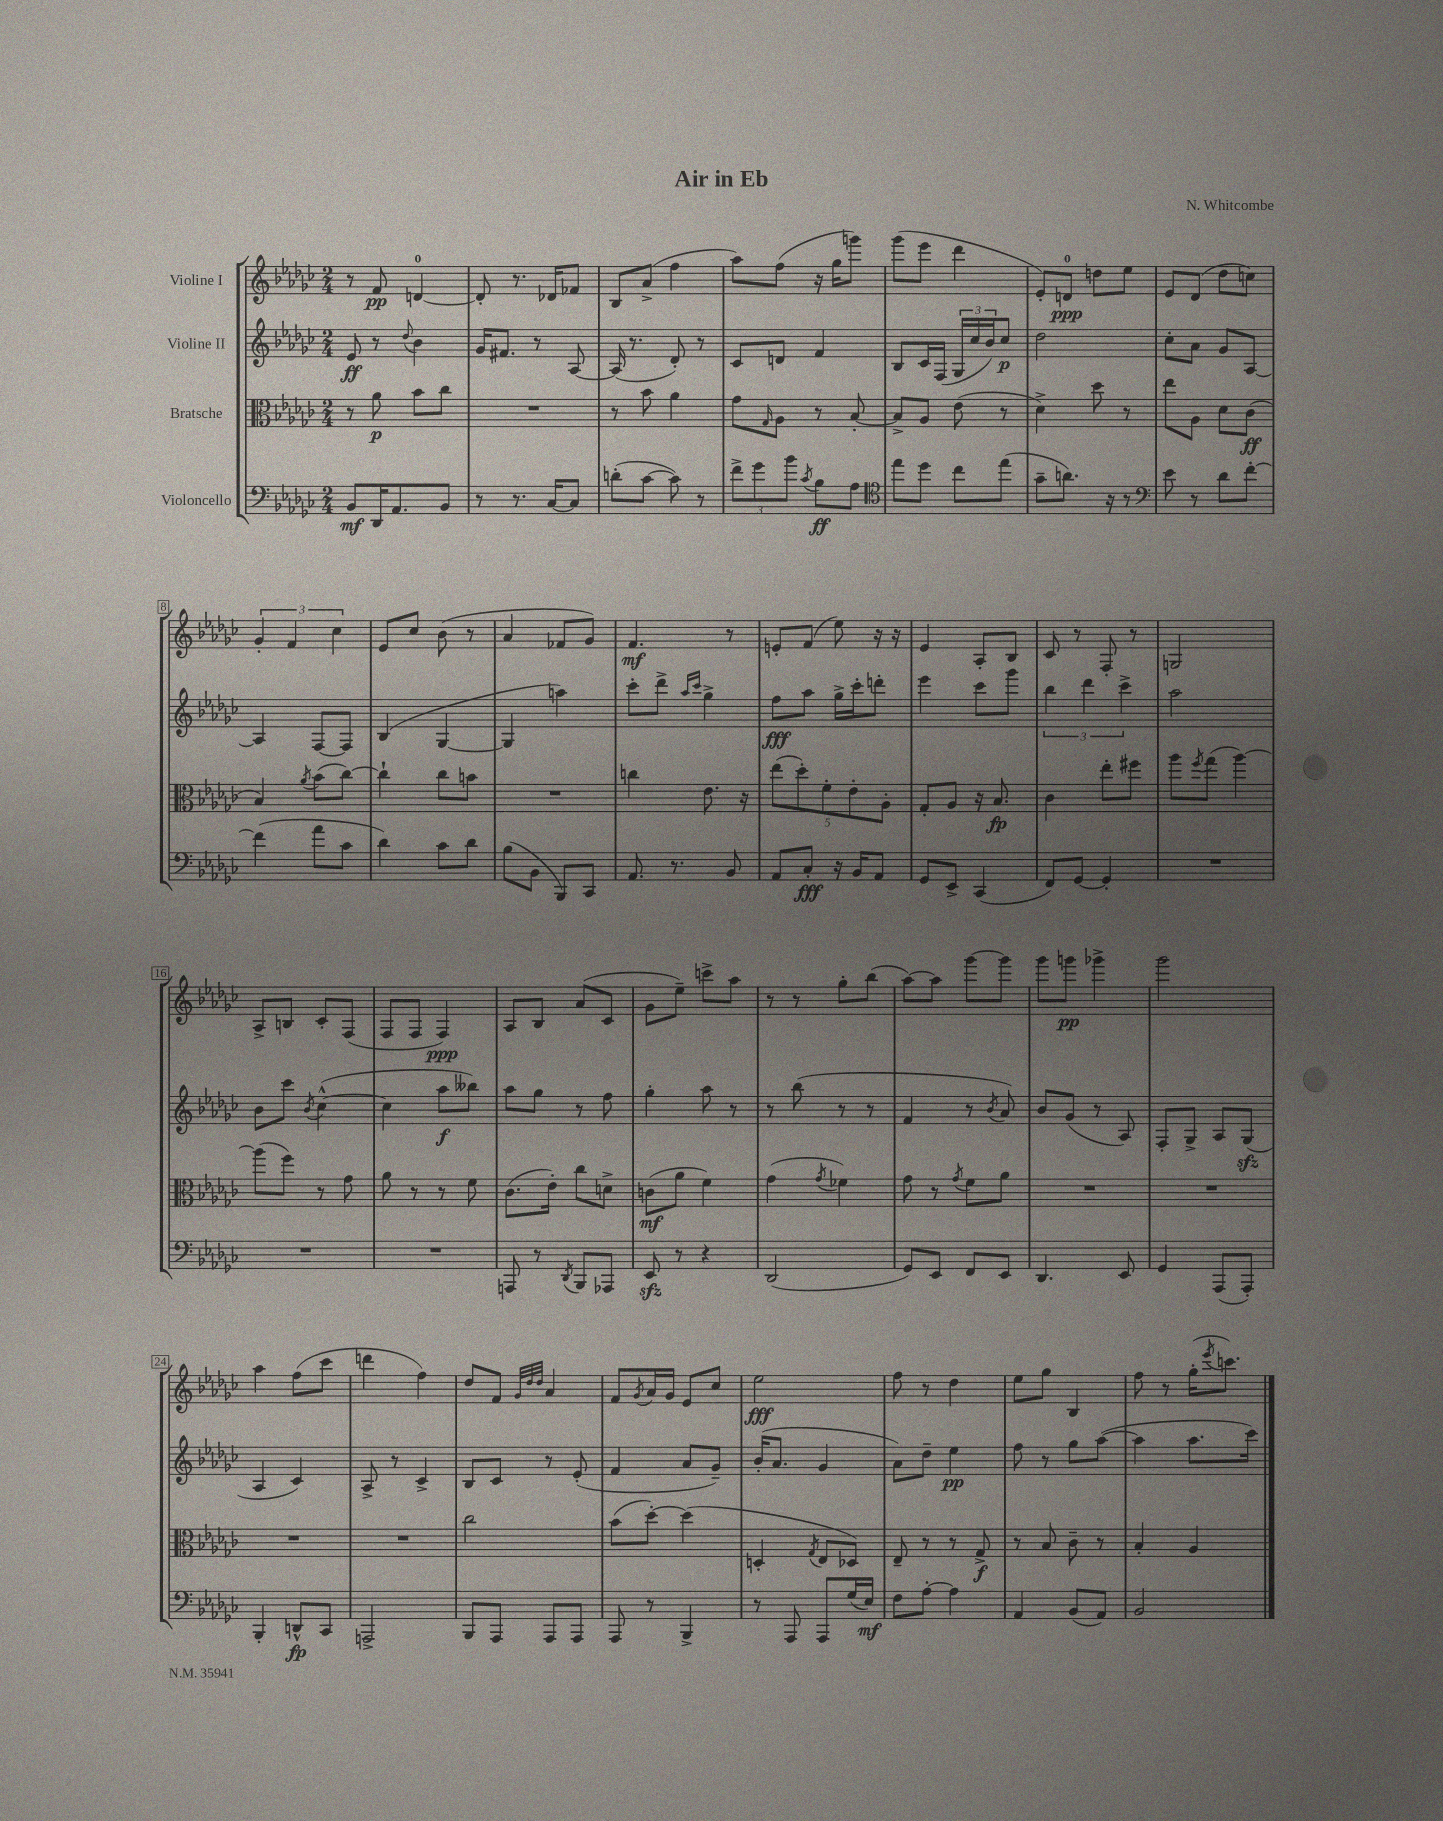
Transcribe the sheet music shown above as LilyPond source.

\header { title = "Air in Eb" composer = "N. Whitcombe" }
<<
\new StaffGroup <<
\new Staff = "s0" \with { instrumentName = "Violine I" } {
    \clef treble \key ges \major \numericTimeSignature \time 2/4
    r8 f'8\pp d'4-0~ |
    d'8-. r8. des'16 fes'8 |
    bes8 aes'8->( f''4 |
    aes''8) f''8( r16 ges''16 g'''8) |
    ges'''8( ees'''8 des'''4 |
    ees'8-.) d'8-0\ppp d''8 ees''8 |
    ees'8 des'8( des''8 c''8) |
    \tuplet 3/2 { ges'4-. f'4 ces''4 } |
    ees'8 ces''8 bes'8( r8 |
    aes'4 fes'8 ges'8) |
    f'4.\mf r8 |
    e'8-. f'8( ees''8) r16 r16 |
    ees'4 aes8-. bes8 |
    ces'8 r8 f8-. r8 |
    g2 |
    aes8-> b8 ces'8-. f8( |
    f8 f8 f4\ppp) |
    aes8 bes8 aes'8( ces'8 |
    ges'8 ees''8--) c'''8-> aes''8 |
    r8 r8 ges''8-. bes''8( |
    aes''8~) aes''8 ges'''8~ ges'''8 |
    ges'''8 g'''8\pp ges'''4-> |
    ges'''2 |
    aes''4 f''8( ces'''8 |
    d'''4 f''4) |
    des''8 f'8 \grace { ges'32 des''32 des''32 } aes'4 |
    f'8 \acciaccatura { ges'8 } aes'16 ges'16 ees'8 ces''8 |
    ees''2\fff |
    f''8 r8 des''4 |
    ees''8 ges''8 bes4 |
    f''8 r8 ges''16-.( \acciaccatura { ees'''8 } c'''8.) \bar "|." |
}
\new Staff = "s1" \with { instrumentName = "Violine II" } {
    \clef treble \key ges \major \numericTimeSignature \time 2/4
    ees'8\ff r8 \appoggiatura { des''8 } bes'4 |
    ges'16 fis'8. r8 aes8~ |
    aes16( r8. des'8-.) r8 |
    ces'8 d'8 f'4 |
    bes8 ces'16 f16( \tuplet 3/2 { ges16 ces''16 bes'16) } ces''8\p |
    des''2 |
    ces''8-. aes'8 ges'8 aes8~ |
    aes4 f8~ f8 |
    bes4( ges4~ |
    ges4 a''4) |
    ces'''8-. des'''8-> \grace { aes''16 ces'''16 } ges''4-> |
    f''8\fff aes''8 ges''16-> ces'''16-. d'''8-. |
    ees'''4 ces'''8 ges'''8 |
    \tuplet 3/2 { bes''4 des'''4 ces'''4-> } |
    aes''2 |
    bes'8 ces'''8 \acciaccatura { bes'8 } ces''4~-^( |
    ces''4 aes''8\f beses''8) |
    aes''8 ges''8 r8 f''8 |
    ges''4-. aes''8 r8 |
    r8 bes''8( r8 r8 |
    f'4 r8 \acciaccatura { bes'8 } aes'8) |
    bes'8 ges'8( r8 aes8) |
    f8-. ges8-> aes8 ges8\sfz( |
    aes4 ces'4) |
    aes8-> r8 ces'4-> |
    bes8 ces'8 r8 ees'8-.( |
    f'4 aes'8 ges'8--) |
    bes'16-.( aes'8. ges'4 |
    aes'8) des''8-- ees''4\pp |
    f''8 r8 ges''8 aes''8~( |
    aes''4 aes''8. ces'''16) \bar "|." |
}
\new Staff = "s2" \with { instrumentName = "Bratsche" } {
    \clef alto \key ges \major \numericTimeSignature \time 2/4
    r8 aes'8\p bes'8 ces''8 |
    R2 |
    r8 bes'8 aes'4 |
    ges'8 \grace { ges16 } aes8 r8 bes8~-. |
    bes8-> aes8 ees'8( r8 |
    des'4->) des''8 r8 |
    ees''8 aes8 des'8 ces'8\ff( |
    bes4) \acciaccatura { aes'8 } bes'8( ces''8~) |
    ces''4-! ces''8 b'8 |
    R2 |
    c''4 ees'8. r16 |
    \tuplet 5/4 { ees''8( des''8-.) f'8-. ees'8-. aes8-. } |
    ges8-. aes8 r16 bes8.\fp |
    ces'4 ees''8-. fis''8 |
    aes''8 \acciaccatura { f''8 } ges''8( aes''4~) |
    aes''8( f''8) r8 ges'8 |
    aes'8 r8 r8 f'8 |
    ces'8.( ees'16-.) ces''8 d'8-> |
    c'8\mf( aes'8 f'4) |
    ges'4( \acciaccatura { ges'8 } fes'4) |
    ges'8 r8 \acciaccatura { ges'8 } f'8 aes'8 |
    R2 |
    R2 |
    R2 |
    R2 |
    ces''2 |
    bes'8( des''8~-.) des''4( |
    d4-. \acciaccatura { ges8 } ees8 des8) |
    ees8-- r8 r8 ges8->\f |
    r8 bes8 ces'8-- r8 |
    bes4-. aes4 \bar "|." |
}
\new Staff = "s3" \with { instrumentName = "Violoncello" } {
    \clef bass \key ges \major \numericTimeSignature \time 2/4
    bes,8\mf des,16 aes,8. bes,8 |
    r8 r8. ces16~ ces8 |
    d'8-.( ces'8~ ces'8) r8 |
    \tuplet 3/2 { f'8-> ges'8 bes'8 } \acciaccatura { ces'8 } bes8\ff aes8 |
    \clef tenor ees''8 des''8 ces''8 ees''8( |
    ges'8-- a'8.) r16 r8 |
    \clef bass ees'8 r8 des'8 f'8~-. |
    f'4( aes'8 ces'8 |
    des'4) ces'8 des'8 |
    bes8( bes,8 bes,,8) ces,8 |
    aes,8. r8. bes,8 |
    aes,8 ces8-.\fff r16 bes,16 aes,8 |
    ges,8 ees,8-> ces,4( |
    f,8) ges,8~ ges,4-. |
    R2 |
    R2 |
    R2 |
    a,,8 r8 \acciaccatura { des,8 } bes,,8 aes,,8 |
    ees,8\sfz r8 r4 |
    des,2( |
    ges,8) ees,8 f,8 ees,8 |
    des,4. ees,8 |
    ges,4 aes,,8( aes,,8-.) |
    bes,,4-. d,8-^\fp ces,8 |
    a,,2-> |
    bes,,8 aes,,8 aes,,8 aes,,8 |
    aes,,8 r8 bes,,4-> |
    r8 aes,,8 aes,,8 ges16( ees16\mf) |
    f8 aes8~-. aes4 |
    aes,4 bes,8( aes,8) |
    bes,2 \bar "|." |
}
>>
>>
\layout { \context { \Score \override BarNumber.stencil = #(make-stencil-boxer 0.1 0.3 ly:text-interface::print) } }
